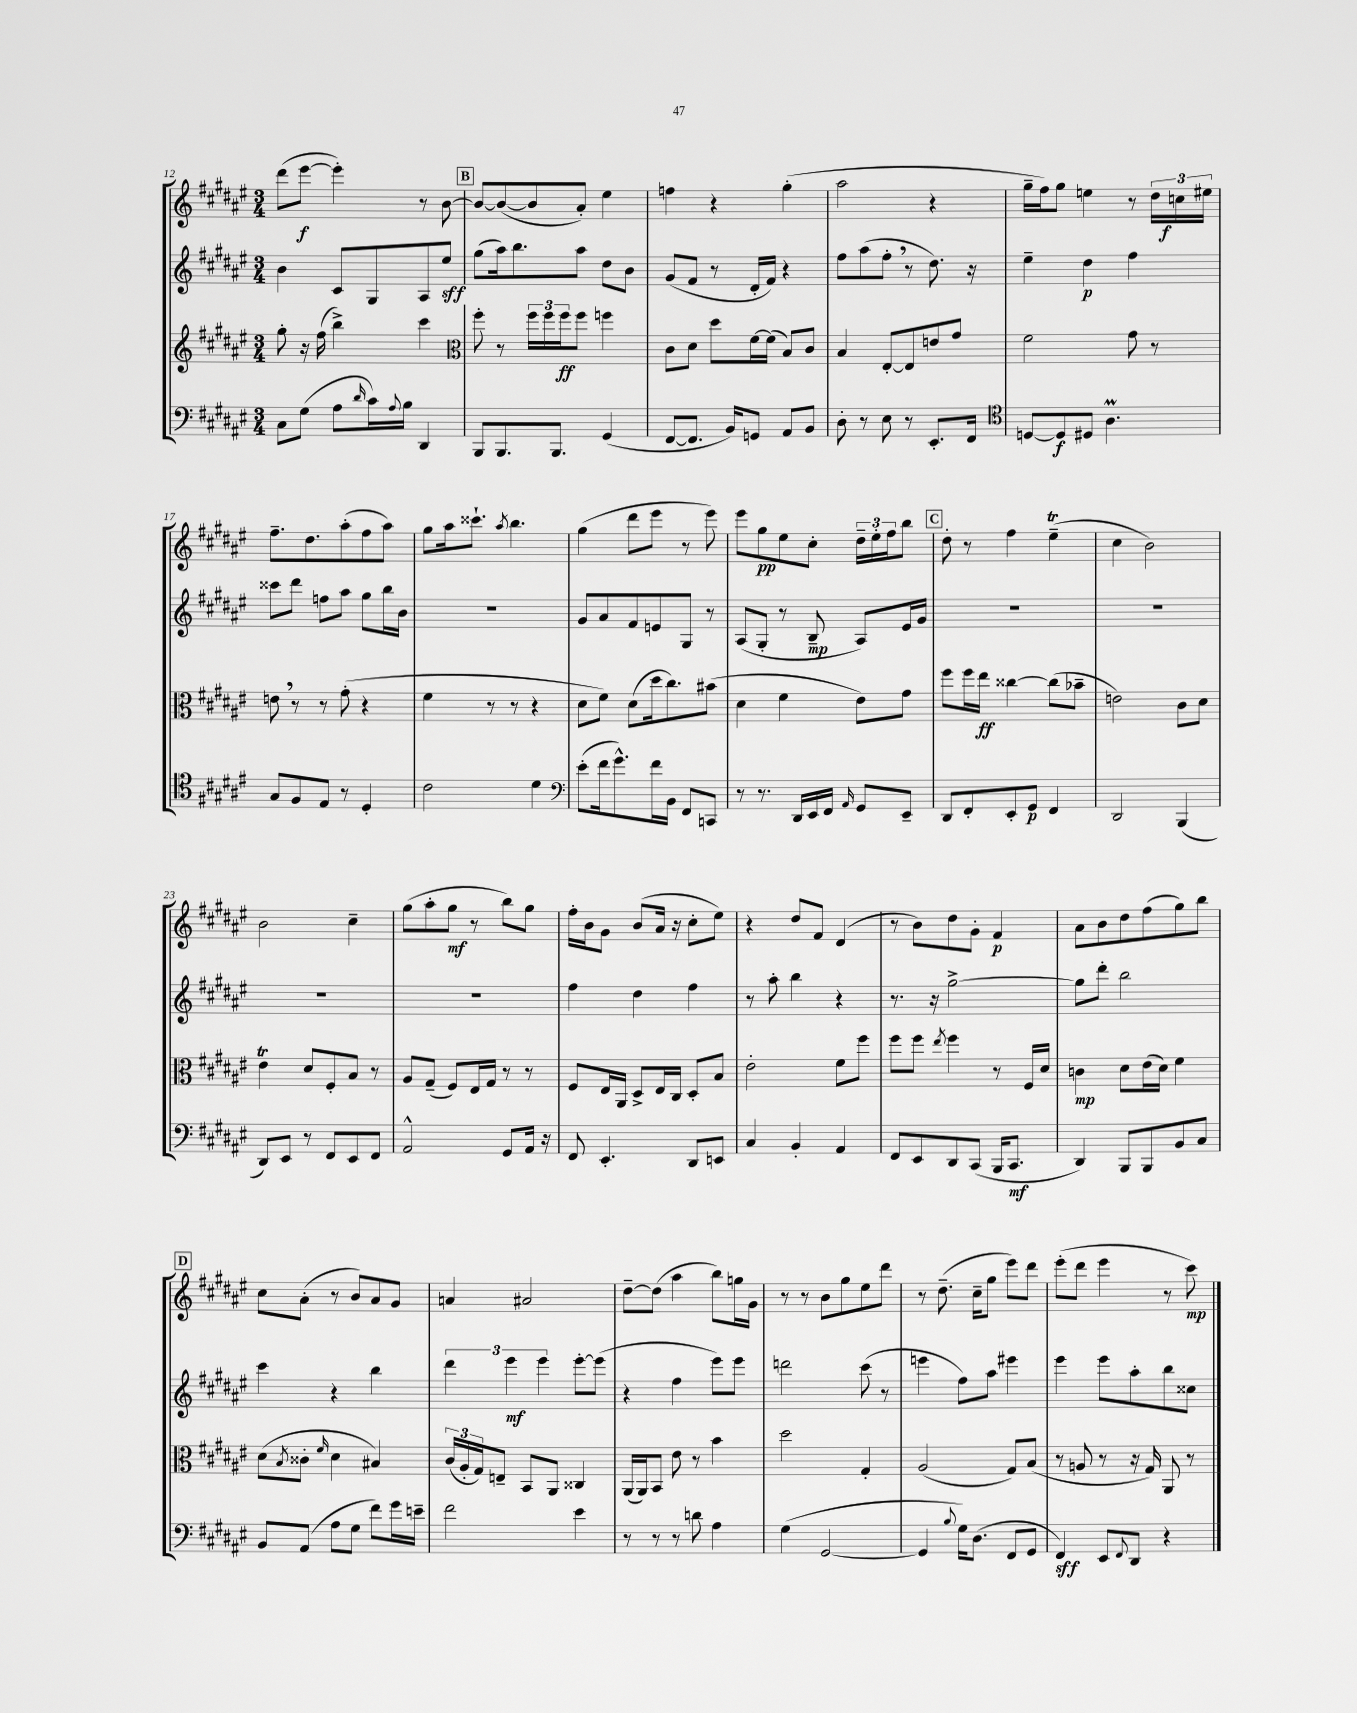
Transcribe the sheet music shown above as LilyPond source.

<<
\new StaffGroup <<
\new Staff = "s0" {
    \clef treble \key fis \major \numericTimeSignature \time 3/4
    dis'''8( eis'''8~\f eis'''4-.) r8 b'8~ |
    \mark \markup { \box "B" } b'8~ b'8~( b'8 ais'8-.) eis''4 |
    f''4 r4 gis''4-.( |
    ais''2 r4 |
    gis''16-- fis''16) gis''8 e''4 r8 \tuplet 3/2 { dis''16 c''16\f eis''16 } |
    fis''8.-- dis''8. ais''8-.( fis''8 ais''8) |
    gis''8 ais''16 cisis'''8.-! \acciaccatura { ais''8 } b''4. |
    gis''4( dis'''8 eis'''8 r8 eis'''8) |
    eis'''8 gis''8\pp eis''8 cis''8-. \tuplet 3/2 { dis''16-- eis''16-. fis''16 } b''8 |
    \mark \markup { \box "C" } dis''8-. r8 fis''4 eis''4--\trill( |
    cis''4 b'2) |
    b'2 cis''4-- |
    gis''8( ais''8-. gis''8\mf r8 b''8) gis''8 |
    fis''16-. b'16 gis'8 b'8( ais'16 r16 cis''8-. eis''8) |
    r4 dis''8 fis'8 dis'4( |
    r8 b'8) dis''8 gis'8-. fis'4\p |
    ais'8 b'8 dis''8 fis''8( gis''8) b''8 |
    \mark \markup { \box "D" } cis''8 ais'8-.( r8 b'8) ais'8 gis'8 |
    a'4 ais'2 |
    dis''8~-- dis''8( ais''4 b''8) g''16 gis'16 |
    r8 r8 b'8 gis''8 eis''8 dis'''8 |
    r8 dis''8.--( cis''16-- gis''8 eis'''8) dis'''8 |
    eis'''8-.( dis'''8 eis'''4 r8 cis'''8\mp) \bar "|." |
}
\new Staff = "s1" {
    \clef treble \key fis \major \numericTimeSignature \time 3/4
    b'4 cis'8 gis8 ais8 eis''8\sff |
    \mark \markup { \box "B" } gis''8( ais''16) b''8. ais''8 dis''8 b'8 |
    gis'8( fis'8 r8 dis'16-. fis'16) r4 |
    fis''8 ais''8( fis''8-. \breathe r8 dis''8.) r16 |
    eis''4-- dis''4\p fis''4 |
    cisis'''8 dis'''8 f''8 ais''8 gis''8 b''16 b'16 |
    R2. |
    gis'8 ais'8 fis'8 e'8 gis8 r8 |
    ais8( gis8-. r8 b8--\mp ais8) eis'16 gis'16 |
    \mark \markup { \box "C" } R2. |
    R2. |
    R2. |
    R2. |
    fis''4 dis''4 fis''4 |
    r8 ais''8-. b''4 r4 |
    r8. r16 gis''2~-> |
    gis''8 dis'''8-. b''2 |
    \mark \markup { \box "D" } cis'''4 r4 b''4 |
    \tuplet 3/2 { dis'''4 eis'''4\mf eis'''4 } eis'''8~-. eis'''8( |
    r4 fis''4 eis'''8) eis'''8 |
    d'''2 cis'''8( r8 |
    e'''4 fis''8) ais''8 eis'''4 |
    eis'''4 eis'''8 ais''8-. b''8 cisis''8 \bar "|." |
}
\new Staff = "s2" {
    \clef treble \key fis \major \numericTimeSignature \time 3/4
    gis''8-. r16 fis''16( b''4->) cis'''4 |
    \mark \markup { \box "B" } \clef alto fis''8-. r8 \tuplet 3/2 { fis''16 fis''16 fis''16\ff } fis''8 f''4 |
    cis'8 dis'8 dis''8 fis'16~ fis'16( b8) cis'8 |
    b4 eis8~-. eis8 e'8 gis'8 |
    fis'2 gis'8 r8 |
    e'8 \breathe r8 r8 gis'8-.( r4 |
    fis'4 r8 r8 r4 |
    dis'8 fis'8) dis'8( dis''16 cis''8.) bis'8( |
    dis'4 fis'4 eis'8) gis'8 |
    \mark \markup { \box "C" } fis''8 fis''16 eis''16\ff cisis''4~ cisis''8( bes'8-- |
    e'2) cis'8 dis'8 |
    eis'4\trill dis'8 fis8-. b8 r8 |
    ais8 gis8--( fis8) eis16 gis16 r8 r8 |
    fis8 eis16 ais,16 dis8-> eis16 cis16 dis8-. b8 |
    eis'2-. fis'8 fis''8 |
    fis''8 fis''8 \acciaccatura { eis''8 } fis''4 r8 fis16 dis'16 |
    c'4\mp dis'8 eis'16( dis'16) fis'4 |
    \mark \markup { \box "D" } dis'8( \acciaccatura { b8 } cisis'8-. \grace { fis'16 } dis'4 bis4) |
    \tuplet 3/2 { cis'16( ais16-. gis16) } e8-- b,8 ais,8 cisis4 |
    ais,16( ais,16) b,8 eis'8 r8 b'4 |
    dis''2 gis4-. |
    ais2( gis8) b8( |
    r8 a8 r8 r16 gis16) ais,8 r8 \bar "|." |
}
\new Staff = "s3" {
    \clef bass \key fis \major \numericTimeSignature \time 3/4
    cis8 gis8( ais8 \grace { dis'16 } cis'16) \appoggiatura { ais8 } b16 dis,4 |
    \mark \markup { \box "B" } b,,8 b,,8. b,,8. gis,4( |
    fis,8~ fis,8. b,16) g,8 ais,8 b,8 |
    dis8-. r8 eis8 r8 eis,8.-. fis,16 |
    \clef tenor d8~ d8\f dis8 ais4.\prall |
    gis8 fis8 eis8 r8 dis4-. |
    cis'2 dis'4 |
    \clef bass eis'8-.( fis'16 gis'8.-^) fis'16 b,16 fis,8 c,8 |
    r8 r8. dis,16 eis,16 fis,16 \grace { ais,16 } gis,8 eis,8-- |
    \mark \markup { \box "C" } dis,8 fis,8-. eis,8-. gis,8\p fis,4 |
    dis,2 b,,4( |
    dis,8) eis,8 r8 fis,8 eis,8 fis,8 |
    ais,2-^ gis,8 ais,16 r16 |
    fis,8 eis,4.-. dis,8 e,8 |
    cis4 b,4-. ais,4 |
    fis,8 eis,8 dis,8 cis,8( b,,16 cis,8.\mf |
    dis,4) b,,8 b,,8 b,8 cis8 |
    \mark \markup { \box "D" } b,8 ais,8( ais8 gis8 fis'8) gis'16 e'16-- |
    fis'2 eis'4 |
    r8 r8 r8 d'8 ais4 |
    gis4( gis,2~ |
    gis,4 \appoggiatura { b8 } gis16) dis8.( fis,8 gis,8 |
    fis,4\sff) eis,8 \appoggiatura { fis,8 } dis,8 r4 \bar "|." |
}
>>
>>
\layout { \context { \Score currentBarNumber = #12 } }
